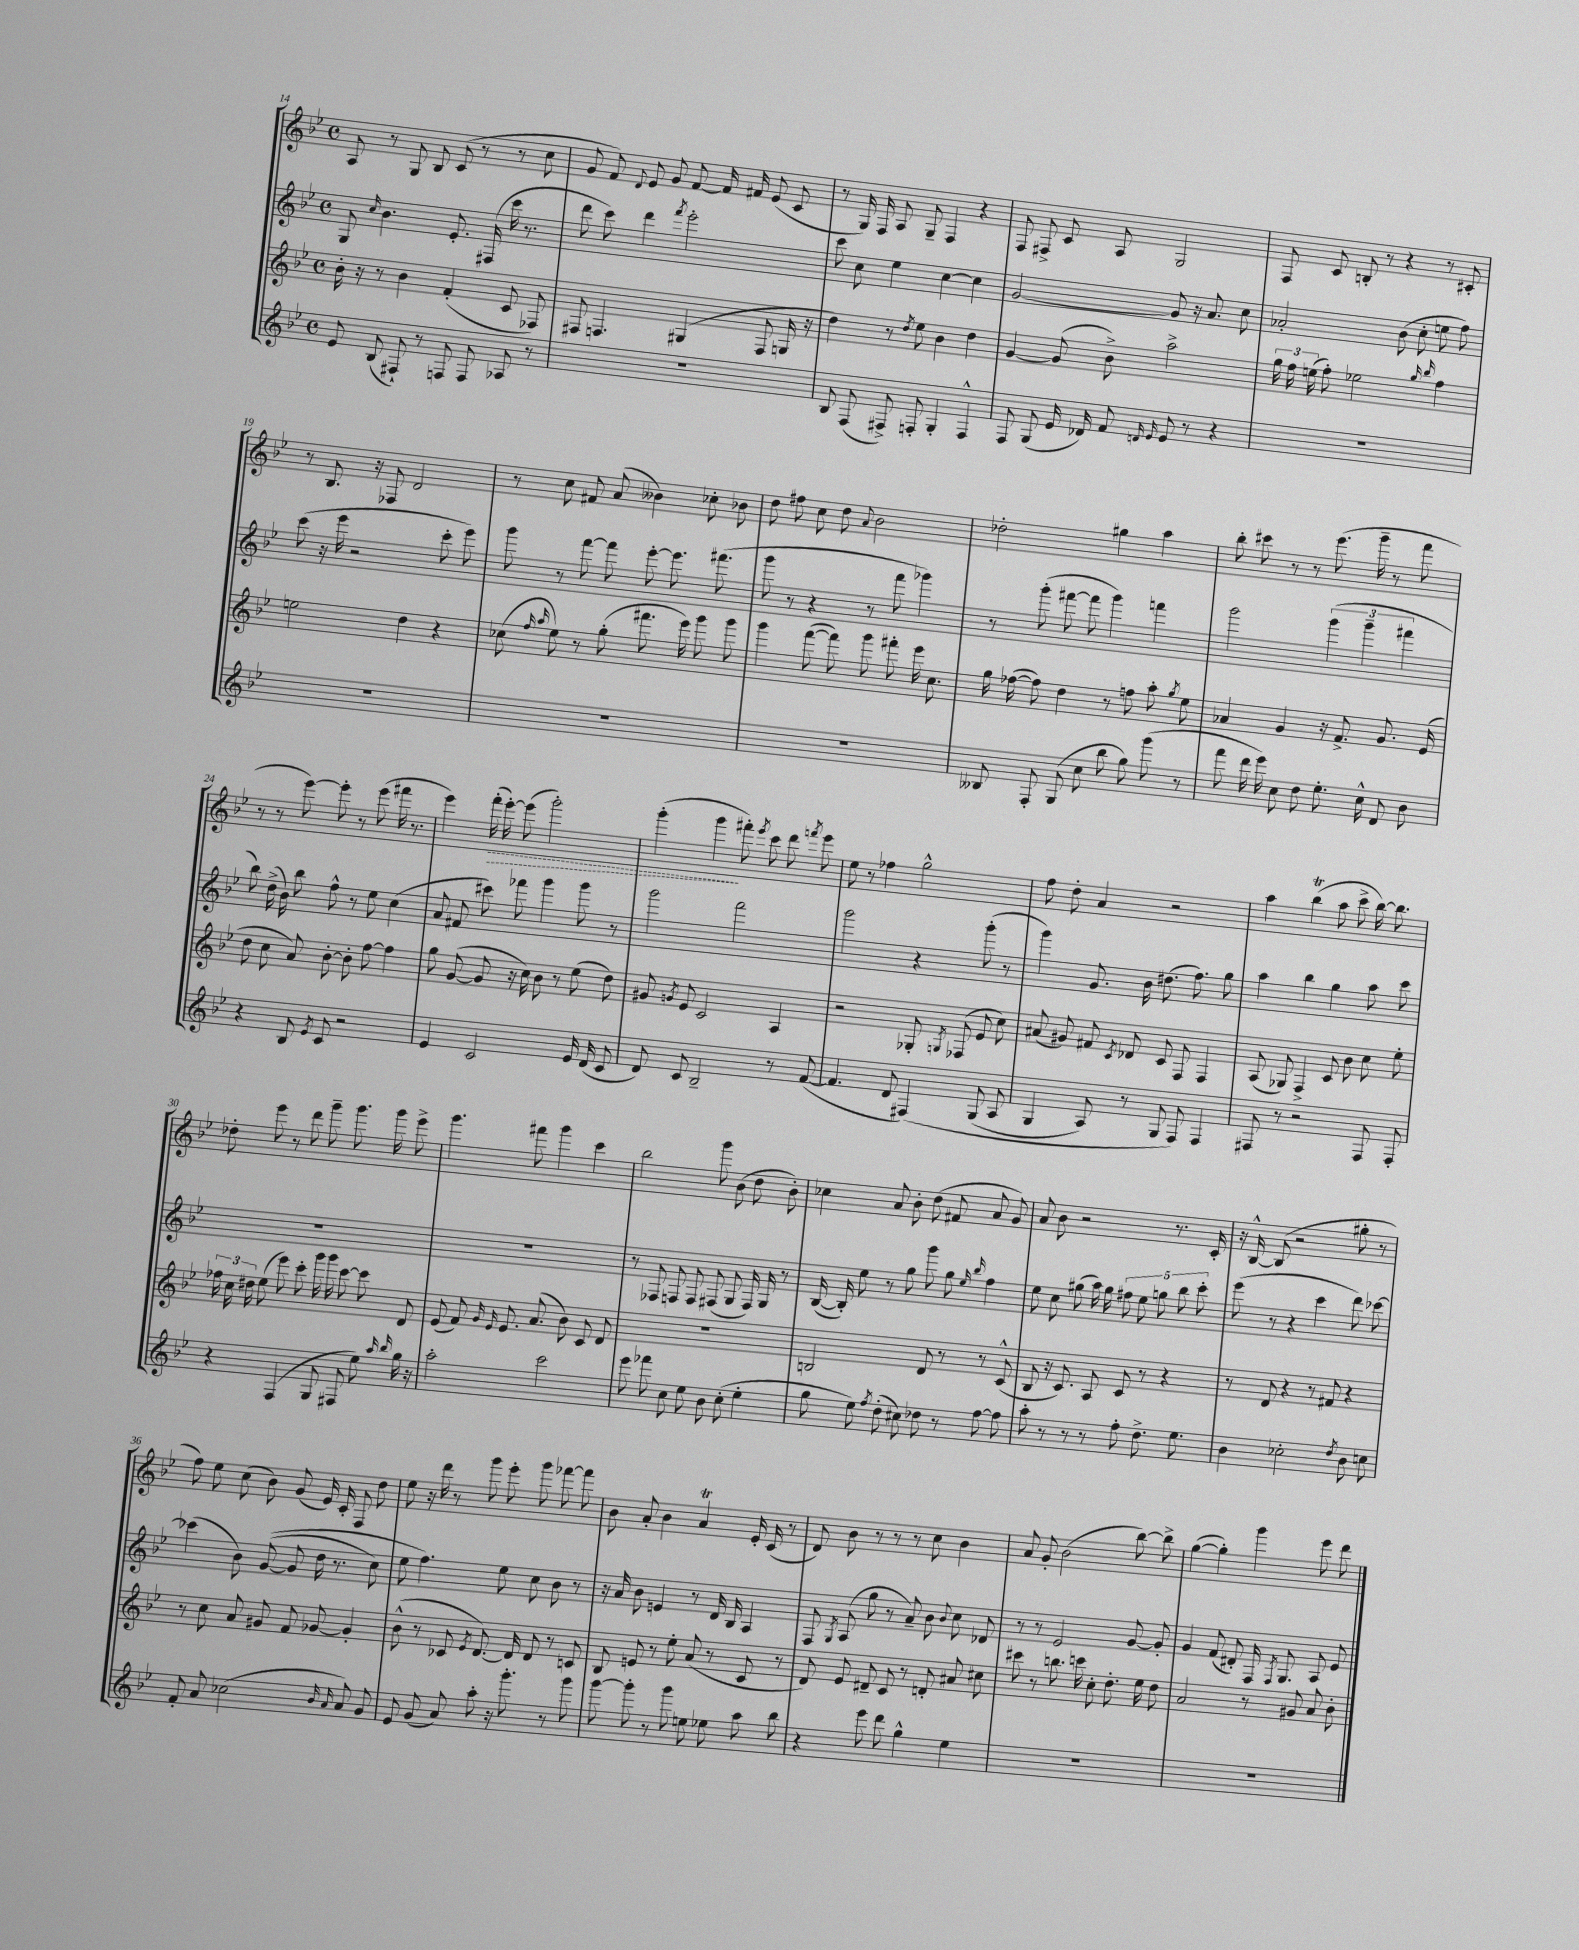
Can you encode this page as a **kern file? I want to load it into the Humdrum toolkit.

**kern	**kern	**kern	**kern
*staff4	*staff3	*staff2	*staff1
*clefG2	*clefG2	*clefG2	*clefG2
*k[b-e-]	*k[b-e-]	*k[b-e-]	*k[b-e-]
*M4/4	*M4/4	*M4/4	*M4/4
*met(c)	*met(c)	*met(c)	*met(c)
8e-	16b-'	8G	8A
.	16r	.	.
.	.	16qqcc	.
(8B-	8r	4.b-	8r
8F#`)	4b-	.	8G
8r	.	.	8B-
8F	(4f'	8.e-'	(8c
8F	.	.	8r
.	.	(16F#	.
8A-	8c	16ccc	8r
.	.	8.r	.
8r	8F-)	.	8cc
=	=	=	=
1r	8F#	8ddd	8g
.	4.F	8ccc)	8f)
.	.	.	8qqd
.	.	4ddd	8e-
.	.	.	8g
.	.	8qfff	.
.	(4G#	2eee-'	[8f
.	.	.	16f]
.	.	.	16f#
.	8F	.	(8e-
.	16G	.	8c
.	16r	.	.
=	=	=	=
8B-	4dd)	8ccc	8r
(8F	.	8cc	16G)
.	.	.	16F
8F#^)	8r	4ee-	8A
.	8qdd	.	.
8F'	8ee-	.	8G~
4G'	4b-	[4cc	4F
4F^^	4dd	4cc]	4r
=	=	=	=
8F	[4g	[2g	8F
(8G	.	.	8F#^
16e-	(8g]	.	8c
16d-)	.	.	.
8f	8b-^)	.	8A
16qqd	.	.	.
16qqe-	.	.	.
8e-	2aa^	8g]	2G
8r	.	16r	.
.	.	8.a	.
4r	.	.	.
.	.	8cc	.
=	=	=	=
1r	24gg	2a-'	8F
.	24ff	.	.
.	(24ee	.	.
.	8ff')	.	8c
.	2ee-	.	8B'
.	.	.	8r
.	.	(8b-	4r
.	.	8cc'	.
.	16qqgg	.	.
.	16qqbb-	.	.
.	4ff	8ee	8r
.	.	8ff)	8c#'
=	=	=	=
1r	2ee	(8ccc	8r
.	.	16r	8.B-
.	.	16eee-	.
.	.	2r	.
.	.	.	16r
.	.	.	8F-
.	4dd	.	2d
.	4r	8ccc'	.
.	.	8eee-)	.
=	=	=	=
1r	(8cc-	8ggg	8r
.	16qqff	.	.
.	16qqaa	.	.
.	8ee-)	8r	8cc
.	8r	[8fff	8f#
.	(8gg'	8fff]	(8a
.	8.fff#	[8eee-'	4b--)
.	.	8.eee-]	.
.	16eee-)	.	.
.	8ggg	.	8cc-'
.	.	(8.fff#	.
.	8ggg	.	8b-
=	=	=	=
1r	4ggg	8ggg	8dd
.	.	8r	8ff#
.	([8fff	4r	8cc
.	8fff])	.	8dd
.	.	.	8qqa
.	8ggg	8r	2b-
.	8fff#'	8fff	.
.	16eee-	4ggg-)	.
.	8.cc	.	.
=	=	=	=
8B--	16gg	8r	2dd-'
.	([16ff-	.	.
8F'	8ff-])	(8ggg'	.
(8G	4dd	[8fff#	.
8cc	.	8fff#]	.
8bb-	8r	4ggg)	4gg#
8gg)	8ff	.	.
(8ggg	8aa'	4fff	4aa
.	8qgg	.	.
8r	8ee-	.	.
=	=	=	=
8fff	4a-	2ggg	8bb-'
16ddd	.	.	8ccc#
16eee-)	.	.	.
8cc	4g	.	8r
8dd	.	.	8r
8.ee-'	16r	(6ggg	(8.eee-
.	8.f^	.	.
.	.	6ggg~	.
16cc^^	.	.	16ggg~
8d	8.g	.	8r
.	.	6fff#	.
8b-	.	.	8fff
.	(16e-	.	.
=	=	=	=
4r	8dd	8bb-)	8r
.	8cc	(16dd^	8r
.	.	16b-)	.
8B-	8a)	8bb-	[8eee-)
8qe-	.	.	.
8c	[8b-'	8ff^^	8eee-']
2r	8b-']	8r	8r
.	[8ff	8ee-	(8eee-
.	4ff]	(4cc	16fff#
.	.	.	8.r
=	=	=	=
4e-	8gg	8a	4eee-)
.	([8g	8f#	.
2c	8g]	8ccc#)	(16fff'
.	.	.	[16eee-')
.	16r	8fff-	(8eee-]
.	16cc)	.	.
.	8b-	4ggg	2ggg')
.	8r	.	.
16e-	(8ee-	8ggg	.
(16d	.	.	.
8c	8dd)	8r	.
=	=	=	=
8d)	8g#	2ggg	(4ggg'
.	8qg	.	.
8c	8e-	.	.
2B-~	2c	.	4ggg
.	.	2fff	8fff#')
.	.	.	8qeee-
.	.	.	8ccc
8r	4A	.	8ddd
.	.	.	8qfff
([8f	.	.	8eee-
=	=	=	=
4.f]	2r	2ggg	8ee-
.	.	.	8r
.	.	.	4ff-
8d	.	.	.
&(4F#)	8G-'	4r	2gg^^
.	8qG	.	.
.	(8F-	.	.
(8G	8e-	(8ggg'	.
8A	8cc)	8r	.
=	=	=	=
4G	(8a#	4ggg)	8ff
.	8g#)	.	8dd'
8A)	8f#	8.g	4a
.	8qc	.	.
8r	8d-	.	.
.	.	16b-	.
8G	8c	(8.dd#	2r
8F&)	8F	.	.
.	.	8.ff)	.
4F	4F	.	.
.	.	8gg	.
=	=	=	=
8F#	(8A	4aa	4aa
8r	8G-)	.	.
2r	4F^	4bb-	(4bb-
.	8c	4gg	8aa
.	8b-	.	8ccc^
8F#	8cc	8aa	[16bb-)
.	.	.	8.bb-]
8F#'	8ee-'	8ccc	.
=	=	=	=
4r	24ff-	1r	8dd-'
.	24cc	.	.
.	24dd#	.	.
.	(8ee-	.	8eee-
(4F	8eee-)	.	8r
.	8ccc'	.	8ddd
8G	16ggg	.	8ggg~
.	16ggg	.	.
8F#	[8ccc	.	8.ggg
8ee-)	8ccc]	.	.
.	.	.	16ggg
16qqaa	.	.	.
16qqbb-	.	.	.
16gg	8d	.	8eee-^
16r	.	.	.
=	=	=	=
2aa'	(8e-	1r	4.ggg
.	8f)	.	.
.	16qqg	.	.
.	16qqe-	.	.
.	8.e-	.	.
.	.	.	8fff#
.	(8.a	.	.
2ccc	.	.	4ggg
.	8b-)	.	.
.	8c	.	4ccc
.	8d	.	.
=	=	=	=
8eee-	1r	8r	2bb-
8fff-	.	8F-	.
8cc	.	8F	.
8ee-	.	8F	.
8b-	.	(8F#	8ggg
(8cc'	.	8G	(8b-
4ee-'	.	16F#)	8dd
.	.	16G	.
.	.	8r	8b-')
=	=	=	=
8gg	2B	([16B-	4cc-
.	.	16B-'])	.
8ee-)	.	8ee-	.
8qff	.	.	.
(8dd'	.	8r	8a
8cc#)	.	8gg	8b-'
8dd-	8d	8ggg	(8dd
8r	8r	8gg	8f#
.	.	16qqee-	.
.	.	16qqbb-	.
[8ff	8r	4ff	8a
8ff]	(8c^^	.	8g)
=	=	=	=
8aa'	8B-	8ee-	8a
8r	16r	8cc	8b-
.	8.c)	.	.
8r	.	(8gg#	2r
8r	8A	16aa)	.
.	.	16gg#	.
8ff'	8c	10ff#	.
.	.	10ee-	.
8.dd^	8r	.	.
.	.	10gg	.
.	4r	.	8.r
.	.	10bb-	.
8.ee-	.	.	.
.	.	10ccc'	.
.	.	.	16c'
=	=	=	=
4b-	8r	(8eee-	16r
.	.	.	[16B-^^
.	8d	8r	(8B-]
2cc-'	4r	4r	2r
.	8r	4ccc	.
.	8f#	.	.
8qdd	.	.	.
8b-	4r	8ddd)	8gg#'
8cc	.	[8ccc-	8r
=	=	=	=
8f'	8r	(4ccc-]	8ff)
8a	8cc	.	8ee-
(2cc-	8a	8b-)	(8cc
.	8g#	&(([8g	8b-)
.	8f	8g]	(8g
.	[8g-	16dd	16e-)
.	.	8.r	16c'
16qqb-	.	.	.
16qqa	.	.	.
8a)	4g-']	.	8F
8g	.	8cc)	8dd
=	=	=	=
8e-	(8b-^^	8ee-	8ee-
(8g	8r	4.ff&)	16r
.	.	.	16ddd
8a)	8c-	.	8r
.	8qe-	.	.
8aa'	[8.d)	.	8ggg
16r	.	8ee-	8eee-'
8.ggg'	16d]	.	.
.	8d	8cc	8ggg
8r	8r	8b-	[8fff-
8ggg	8c	8r	8fff-]
=	=	=	=
[8ggg	8B-	16r	8b-
.	.	16a	.
8ggg']	8e	8b-	8a'
8r	8r	4e	4b-
8ggg	8ee-'	.	.
8ee	(8a	8r	4a
8ee-	8r	16d	.
.	.	16B-	.
8aa	8c	4A	16e-'
.	.	.	(16c
8bb-	8r	.	8r
=	=	=	=
4r	8d)	8F	8d)
.	.	8qG	.
.	8e-	(8A	8b-
8eee-	8d#~	8gg	8r
8ddd	8c	8r	8r
4gg^^	8r	8a~)	8r
.	8d'	8b-	8cc
.	.	8qqb-	.
4ee-	8a#	8cc	4b-
.	8cc#	8d-	.
=	=	=	=
1r	8ccc#	8r	8a
.	8r	8r	8g'
.	8.bb	2e-	(2b-
.	16ccc	.	.
.	8cc'	.	.
.	8.dd'	.	.
.	.	[8g	[8bb-)
.	16ee-	.	.
.	8dd	8g']	8bb-^]
=	=	=	=
1r	2a	4g	([4gg
.	.	(8f	4gg'])
.	.	8d#')	.
.	8r	16F	4ggg
.	.	8qF	.
.	.	8.G	.
.	8g#	.	.
.	8a	8A	8eee-
.	8b-'	8e-	8ddd
==	==	==	==
*-	*-	*-	*-
